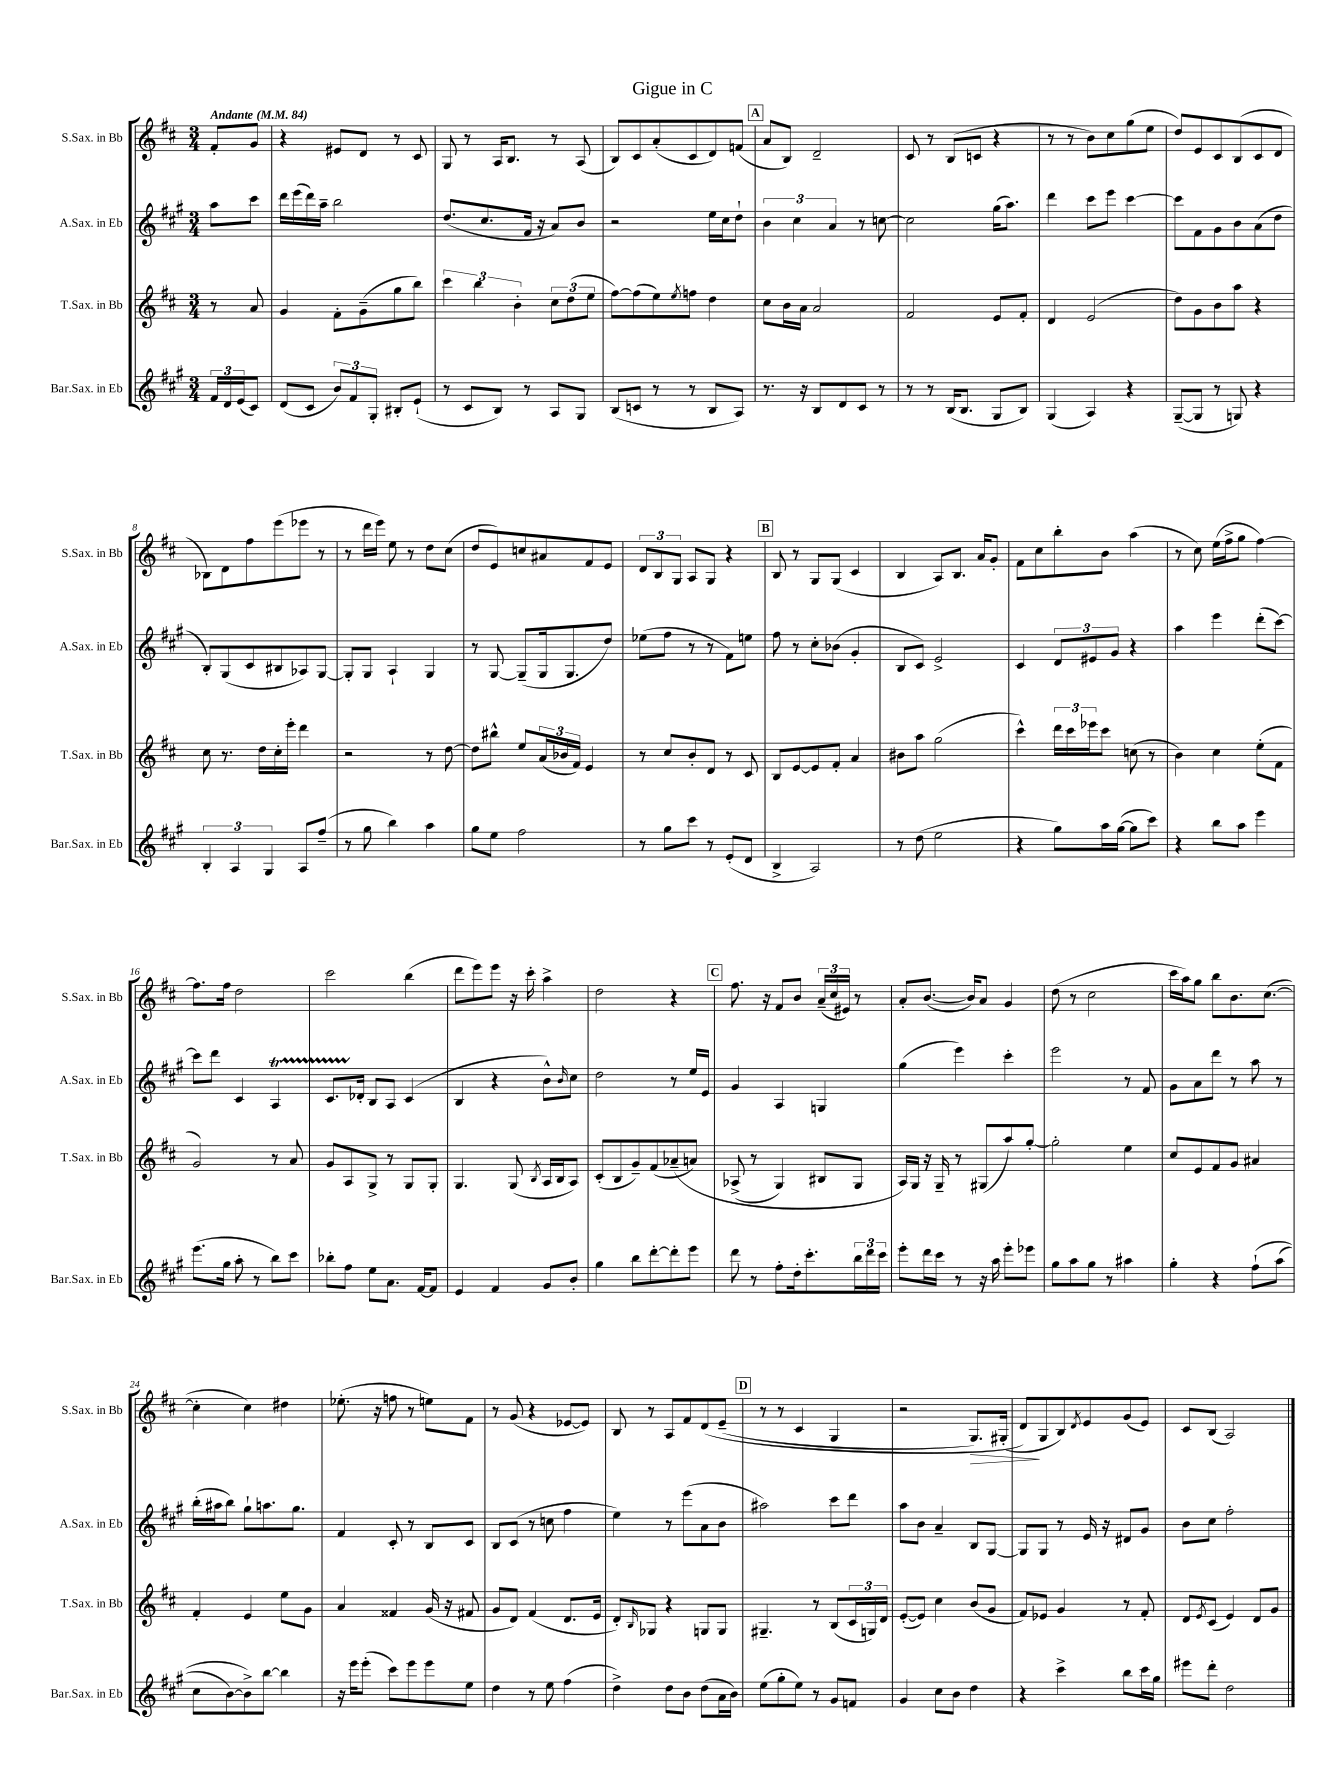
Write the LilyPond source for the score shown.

\header { title = "Gigue in C" }
<<
\new StaffGroup <<
\new Staff = "s0" \with { instrumentName = "S.Sax. in Bb" shortInstrumentName = "S.Sax. in Bb" } {
    \clef treble \key d \major \numericTimeSignature \time 3/4 \partial 4 \tempo "Andante" 4 = 84
    fis'8-. g'8 |
    r4 eis'8 d'8 r8 cis'8 |
    g8 r8 a16 b8. r8 a8( |
    b8) cis'8 a'8-.( cis'8 d'8) f'8( |
    \mark \markup { \box "A" } a'8 b8) d'2-- |
    cis'8 r8 b8( c'8 r4 |
    r8 r8 b'8) cis''8 g''8( e''8 |
    d''8) e'8 cis'8 b8( cis'8 d'8 |
    bes8) d'8 fis''8 e'''8( ees'''8 r8 |
    r8 d'''16 e'''16) e''8 r8 d''8 cis''8( |
    d''8 e'8) c''8 ais'8 fis'8 e'8 |
    \tuplet 3/2 { d'8 b8 g8 } a8 g8 r4 |
    \mark \markup { \box "B" } b8 r8 g8 g8( cis'4 |
    b4 a8) b8. a'16 g'8-. |
    fis'8 cis''8 b''8-. b'8 a''4( |
    r8 cis''8) e''16( fis''16-> g''8 fis''4~) |
    fis''8. fis''16 d''2 |
    cis'''2 b''4( |
    d'''8 e'''8) e'''8 r16 cis'''16-. a''4-> |
    d''2 r4 |
    \mark \markup { \box "C" } fis''8. r16 fis'8 b'8 \tuplet 3/2 { a'16--( cis''16 eis'16) } r8 |
    a'8-. b'8.~( b'16) a'8 g'4 |
    d''8( r8 cis''2 |
    cis'''16 a''16) g''8 b''8 b'8. cis''8.~( |
    cis''4-. cis''4) dis''4 |
    ees''8.-.( r16 f''8 r8 e''8) fis'8 |
    r8 g'8( r4 ees'8~ ees'8) |
    b8 r8 a8 fis'8 d'8\( e'8--( |
    \mark \markup { \box "D" } r8 r8 cis'4 g4 |
    r2 g8.\>) gis16-.( |
    d'8\!\) g8 b8) \acciaccatura { d'8 } e'8 g'8( e'8) |
    cis'8 b8( a2) \bar "|." |
}
\new Staff = "s1" \with { instrumentName = "A.Sax. in Eb" shortInstrumentName = "A.Sax. in Eb" } {
    \clef treble \key a \major \numericTimeSignature \time 3/4 \partial 4
    a''8 cis'''8 |
    d'''16 e'''16( d'''16) a''16-- b''2 |
    d''8.( cis''8. fis'16 r16 a'8) b'8 |
    r2 e''16 cis''16 d''8-! |
    \mark \markup { \box "A" } \tuplet 3/2 { b'4 cis''4 a'4 } r8 c''8~ |
    c''2 gis''16( a''8.) |
    d'''4 cis'''8 e'''8 cis'''4~ |
    cis'''8 fis'8 gis'8 b'8 a'8( d''8 |
    b8-.) gis8( cis'8 bis8 aes8) gis8~ |
    gis8-. gis8 a4-! gis4 |
    r8 gis8~ gis8--( gis16 gis8. d''8) |
    ees''8( fis''8 r8 r8 fis'8) e''8 |
    \mark \markup { \box "B" } fis''8 r8 cis''8-. bes'8( gis'4-. |
    b8 cis'8) e'2-> |
    cis'4 \tuplet 3/2 { d'8 eis'8 gis'8 } r4 |
    a''4 e'''4 d'''8-.( cis'''8~) |
    cis'''8 d'''8 cis'4 a4\startTrillSpan |
    cis'8. des'16-.\stopTrillSpan b8 a8 cis'4( |
    b4 r4 b'8-^) \grace { b'16 } cis''8 |
    d''2 r8 e''16 e'16 |
    \mark \markup { \box "C" } gis'4 a4 g4 |
    gis''4( e'''4) cis'''4-. |
    e'''2 r8 fis'8 |
    gis'8 a'8 d'''8 r8 a''8 r8 |
    b''16-.( ais''16 b''8) gis''8-! a''8. gis''8. |
    fis'4 cis'8-. r8 b8 cis'8 |
    b8 cis'8( r8 c''8 fis''4 |
    e''4) r8 e'''8( a'8 b'8 |
    \mark \markup { \box "D" } ais''2) cis'''8 d'''8 |
    a''8 b'8 a'4-- b8 gis8~ |
    gis8 gis8 r8 e'16 r16 dis'8 gis'8 |
    b'8 cis''8 fis''2-. \bar "|." |
}
\new Staff = "s2" \with { instrumentName = "T.Sax. in Bb" shortInstrumentName = "T.Sax. in Bb" } {
    \clef treble \key d \major \numericTimeSignature \time 3/4 \partial 4
    r8 a'8 |
    g'4 fis'8-. g'8--( g''8 b''8) |
    \tuplet 3/2 { cis'''4 b''4 b'4-. } \tuplet 3/2 { cis''8 d''8( e''8 } |
    fis''8~) fis''8( e''8) \acciaccatura { e''8 } f''8 d''4 |
    \mark \markup { \box "A" } cis''8 b'16 a'16 a'2 |
    fis'2 e'8 fis'8-. |
    d'4 e'2( |
    d''8) g'8 b'8 a''8 r4 |
    cis''8 r8. d''16 cis''16-. e'''16-. d'''4 |
    r2 r8 d''8~ |
    d''8 bis''8-^ e''8 \tuplet 3/2 { a'16( bes'16 fis'16) } e'4 |
    r8 cis''8 b'8-. d'8 r8 cis'8 |
    \mark \markup { \box "B" } b8 e'8~ e'8 fis'8-. a'4 |
    bis'8 a''8 g''2( |
    cis'''4-^) \tuplet 3/2 { d'''16 cis'''16 ees'''16 } cis'''8 c''8( r8 |
    b'4) cis''4 e''8-.( fis'8 |
    g'2) r8 a'8 |
    g'8 a8 g8-> r8 g8 g8-. |
    g4. g8( \acciaccatura { b8 } a16 b16 a8) |
    cis'8-.( b8 g'8--) fis'8( aes'8--\( a'8) |
    \mark \markup { \box "C" } aes8->( r8 g4) bis8 g8 |
    a16\) g16 r16 g16-- r8 gis8( a''8) g''8~-. |
    g''2-. e''4 |
    cis''8 e'8 fis'8 g'8 ais'4 |
    fis'4-. e'4 e''8 g'8 |
    a'4 fisis'4 g'16( r16 fis'8 |
    g'8 d'8) fis'4( d'8. e'16 |
    d'8-.) \grace { b16 } ges8 r4 g8 g8 |
    \mark \markup { \box "D" } gis4.-- r8 b8( \tuplet 3/2 { cis'16 g16) d'16 } |
    e'8~-.( e'8) cis''4 b'8( g'8 |
    fis'8) ees'8 g'4 r8 fis'8-. |
    d'8 \acciaccatura { e'8 } cis'8( e'4) d'8 g'8 \bar "|." |
}
\new Staff = "s3" \with { instrumentName = "Bar.Sax. in Eb" shortInstrumentName = "Bar.Sax. in Eb" } {
    \clef treble \key a \major \numericTimeSignature \time 3/4 \partial 4
    \tuplet 3/2 { fis'16 d'16 e'16( } cis'8) |
    d'8( cis'8 \tuplet 3/2 { b'8) fis'8 gis8-. } bis8-. e'8-!( |
    r8 cis'8 b8) r8 a8 gis8 |
    b8( c'8 r8 r8 b8 a8) |
    \mark \markup { \box "A" } r8. r16 b8 d'8 cis'8 r8 |
    r8 r8 b16( b8. gis8 b8) |
    gis4( a4) r4 |
    gis8~--( gis8 r8 g8) r4 |
    \tuplet 3/2 { b4-. a4 gis4 } a8 fis''8--( |
    r8 gis''8 b''4) a''4 |
    gis''8 e''8 fis''2 |
    r8 gis''8 cis'''8 r8 e'8-.( d'8 |
    \mark \markup { \box "B" } b4-> a2) |
    r8 d''8( e''2 |
    r4 gis''8) a''16 gis''16~( gis''8 cis'''8) |
    r4 b''8 a''8 e'''4 |
    e'''8.( gis''16 a''8-. r8 b''8) cis'''8 |
    bes''8-. fis''8 e''8 a'8. fis'16~ fis'8 |
    e'4 fis'4 gis'8 b'8-. |
    gis''4 b''8 d'''8~-. d'''8-. e'''8 |
    \mark \markup { \box "C" } d'''8 r8 fis''8-. d''16-. cis'''8.-. \tuplet 3/2 { b''16 d'''16 cis'''16 } |
    e'''8-. d'''16 cis'''16 r8 r16 a''16 e'''8-. ees'''8 |
    gis''8 a''8 gis''8 r8 ais''4 |
    gis''4-. r4 fis''8-!\( a''8( |
    cis''8 b'8~) b'8->\) b''8~ b''4 |
    r16 e'''16 e'''8-.( cis'''8) e'''8 e'''8 e''8 |
    d''4 r8 e''8 fis''4( |
    d''4->) d''8 b'8 d''8( a'16 b'16) |
    \mark \markup { \box "D" } e''8( gis''8-. e''8) r8 gis'8 f'8 |
    gis'4 cis''8 b'8 d''4 |
    r4 cis'''4-> b''8 cis'''16 gis''16 |
    eis'''8 d'''8-. d''2 \bar "|." |
}
>>
>>
